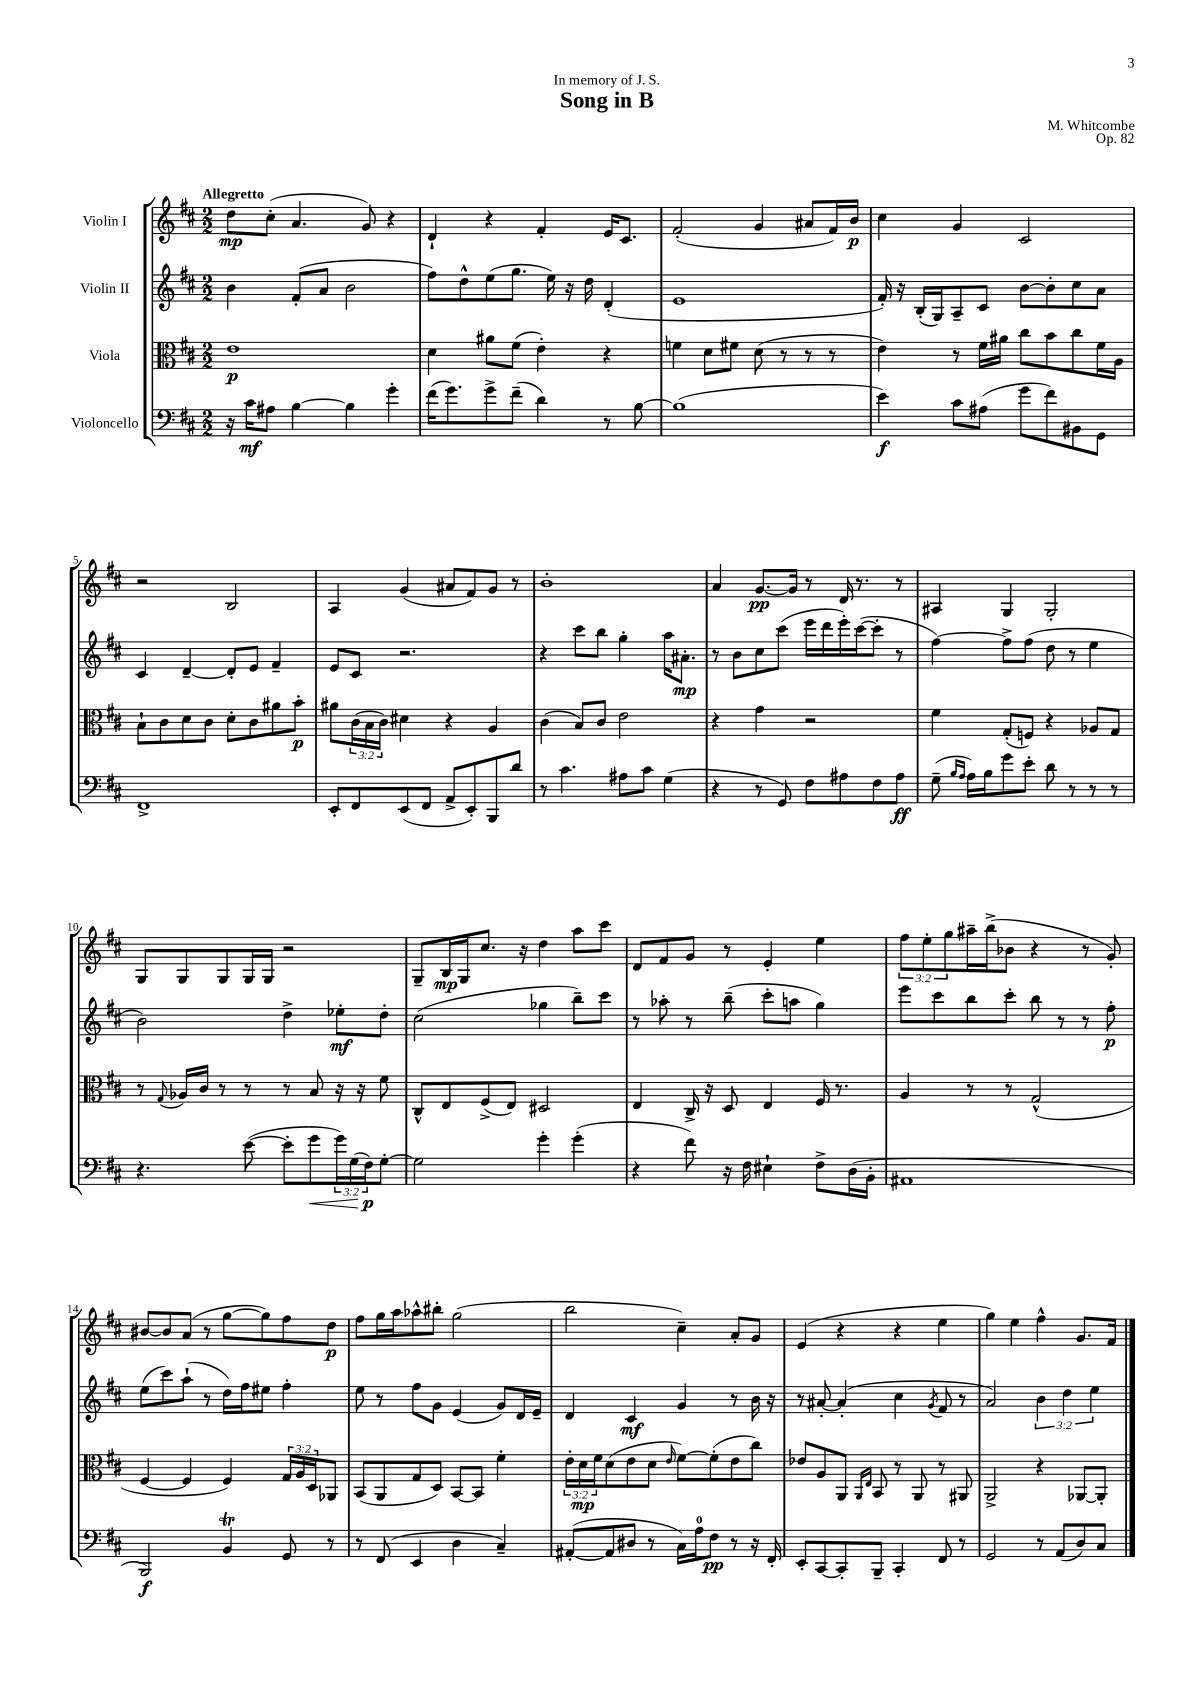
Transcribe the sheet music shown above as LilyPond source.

\header { title = "Song in B" composer = "M. Whitcombe" dedication = "In memory of J. S." opus = "Op. 82" }
<<
\new StaffGroup <<
\new Staff = "s0" \with { instrumentName = "Violin I" } {
    \clef treble \key d \major \numericTimeSignature \time 2/2 \override Staff.TupletNumber.text = #tuplet-number::calc-fraction-text \tempo "Allegretto"
    d''8\mp cis''8-.( a'4. g'8) r4 |
    d'4-! r4 fis'4-. e'16 cis'8. |
    fis'2-.( g'4 ais'8 fis'16) b'16\p |
    cis''4 g'4 cis'2 |
    r2 b2 |
    a4 g'4( ais'8 fis'8) g'8 r8 |
    b'1-. |
    a'4 g'8.~\pp g'16 r8 d'16 r8. r8 |
    ais4 g4 g2-. |
    g8 g8 g8 g16 g16 r2 |
    g8-- b16\mp g16 cis''8. r16 d''4 a''8 cis'''8 |
    d'8 fis'8 g'8 r8 e'4-. e''4 |
    \tuplet 3/2 { fis''8 e''8-. g''8 } ais''16-- b''16->( bes'8 r4 r8 g'8-.) |
    bis'8~ bis'8 a'8( r8 g''8~ g''8) fis''8 d''8\p |
    fis''8 g''16 a''16 aes''8-^ bis''8-. g''2( |
    b''2 cis''4--) a'8-. g'8 |
    e'4( r4 r4 e''4 |
    g''4) e''4 fis''4-^ g'8. fis'16 \bar "|." |
}
\new Staff = "s1" \with { instrumentName = "Violin II" } {
    \clef treble \key d \major \numericTimeSignature \time 2/2 \override Staff.TupletNumber.text = #tuplet-number::calc-fraction-text
    b'4 fis'8-.( a'8 b'2 |
    fis''8) d''8-^ e''8( g''8. e''16) r16 d''16 d'4-.( |
    e'1 |
    fis'16-.) r16 b16-.( g16) a8-- cis'8 b'8~ b'8-. cis''8 a'8 |
    cis'4 d'4~-- d'8-. e'8 fis'4-- |
    e'8 cis'8 r2. |
    r4 cis'''8 b''8 g''4-. a''16 ais'8.-.\mp |
    r8 b'8 cis''8 cis'''8( e'''16 d'''16 e'''16-.) cis'''16~( cis'''8-. r8 |
    fis''4~) fis''8-> fis''8( d''8 r8 e''4 |
    b'2) d''4-> ees''8-.\mf d''8-. |
    cis''2( ges''4 b''8--) cis'''8 |
    r8 aes''8-. r8 b''8--( cis'''8-. a''8 g''4) |
    e'''8 cis'''8 b''8 cis'''8-. b''8 r8 r8 fis''8-.\p |
    e''8( cis'''8) a''8-!( r8 d''16) fis''16 eis''8 fis''4-. |
    e''8 r8 fis''8 g'8 e'4( g'8) d'16 e'16-- |
    d'4 cis'4\mf g'4 r8 b'16 r16 |
    r8 ais'8~-. ais'4-.( cis''4 \acciaccatura { g'8 } fis'8 r8 |
    a'2) \tuplet 3/2 { b'4 d''4 e''4 } \bar "|." |
}
\new Staff = "s2" \with { instrumentName = "Viola" } {
    \clef alto \key d \major \numericTimeSignature \time 2/2 \override Staff.TupletNumber.text = #tuplet-number::calc-fraction-text
    e'1\p |
    d'4 ais'8 fis'8( e'4-.) r4 |
    f'4 d'8 fis'8 d'8( r8 r8 r8 |
    e'4) r8 fis'16 ais'16 cis''8 b'8 cis''8 fis'16 a16 |
    b8-! cis'8 d'8 cis'8 d'8-. cis'8 ais'8 b'8-.\p |
    ais'8 \tuplet 3/2 { cis'16( b16 cis'16) } dis'4 r4 a4 |
    cis'4( b8) cis'8 e'2 |
    r4 g'4 r2 |
    fis'4 g8-.( f8) r4 aes8 g8 |
    r8 \appoggiatura { g8 } aes16 cis'16 r8 r8 r8 b8 r16 r16 fis'8 |
    cis8-^ e8 fis8->( e8) dis2 |
    e4 cis16-> r16 d8 e4 fis16 r8. |
    a4 r8 r8 g2-^( |
    fis4~ fis4 fis4) \tuplet 3/2 { g16 a16 d16 } aes,8 |
    b,8( a,8 g8 d8) b,8~ b,8 fis'4-. |
    \tuplet 3/2 { e'16-. d'16\mp fis'16 } d'8( e'8 d'8 \grace { e'16 } fis'8~) fis'8-.( e'8 cis''8) |
    ees'8 a8 a,8 \grace { a,16 e16 } b,8 r8 a,8 r8 ais,8 |
    a,2-> r4 aes,8~ aes,8-. \bar "|." |
}
\new Staff = "s3" \with { instrumentName = "Violoncello" } {
    \clef bass \key d \major \numericTimeSignature \time 2/2 \override Staff.TupletNumber.text = #tuplet-number::calc-fraction-text
    r16 cis'16\mf ais8 b4~ b4 g'4-. |
    fis'16( g'8.) g'8-> fis'8--( d'4) r8 b8~ |
    b1( |
    e'4\f) cis'8 ais8( g'8 fis'8) bis,8 g,8 |
    fis,1-> |
    e,8-. fis,8 e,8( fis,8 a,8-> e,8-.) b,,8 d'8 |
    r8 cis'4. ais8 cis'8 g4( |
    r4 r8 g,8) fis8 ais8 fis8 ais8\ff |
    g8--( \grace { b16 a16 } a16) b16 g'8 e'8-. d'8 r8 r8 r8 |
    r4. e'8~( e'8-. g'8\< \tuplet 3/2 { g'16) g16( fis16\p\!) } g8~-. |
    g2 g'4-. g'4-.( |
    r4 fis'8) r16 fis16 eis4-! fis8-> d16( b,16-. |
    ais,1 |
    b,,2\f) b,4\trill g,8 r8 |
    r8 fis,8( e,4 d4 cis4--) |
    ais,8~-.( ais,8 dis8 r8 cis16) a16-0 fis8\pp r8 r16 fis,16-. |
    e,8-. cis,8~ cis,8-. b,,8-- cis,4-. fis,8 r8 |
    g,2 r8 a,8( d8) cis8 \bar "|." |
}
>>
>>
